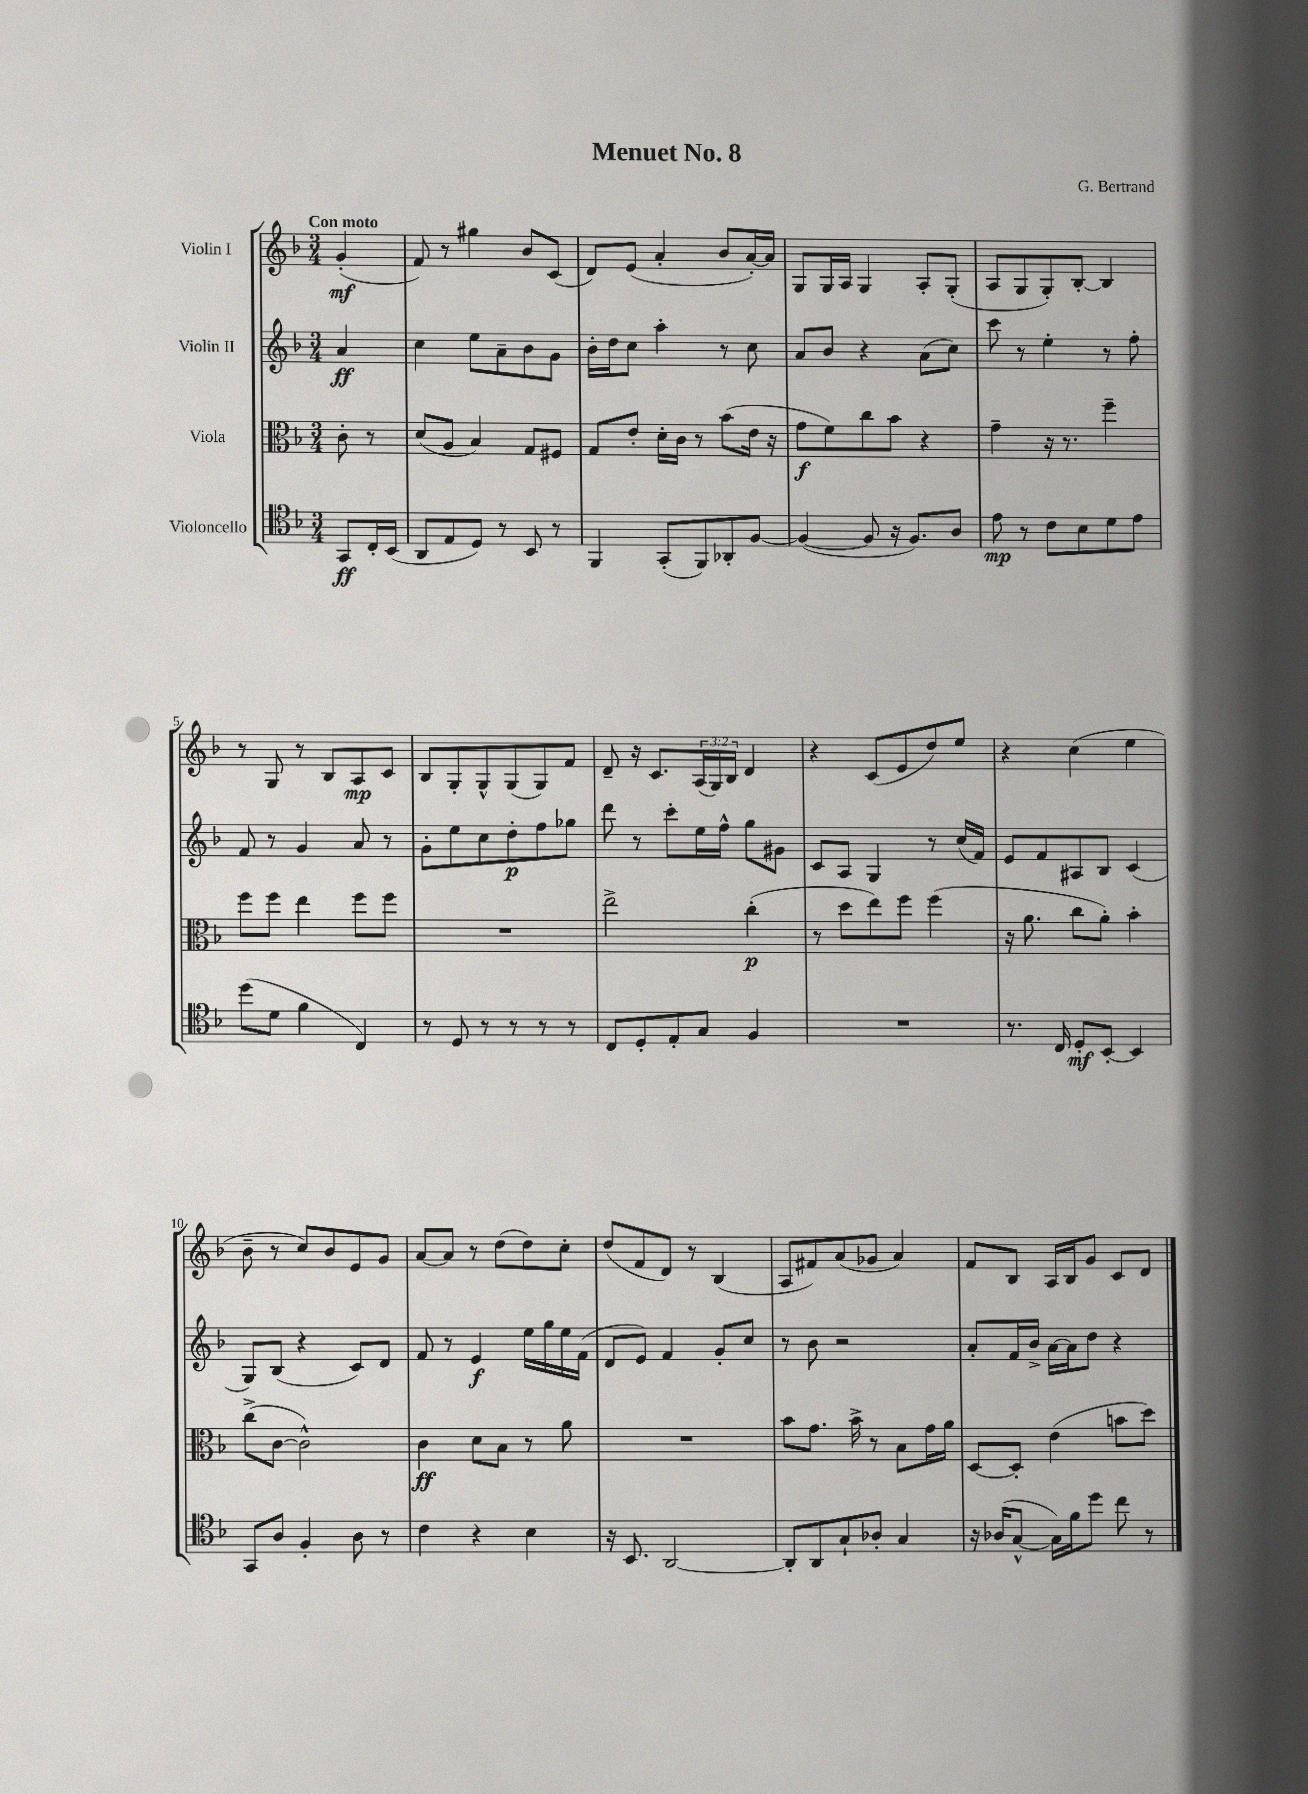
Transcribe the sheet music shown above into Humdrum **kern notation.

**kern	**kern	**kern	**kern
*staff4	*staff3	*staff2	*staff1
*clefC4	*clefC3	*clefG2	*clefG2
*k[b-]	*k[b-]	*k[b-]	*k[b-]
*M3/4	*M3/4	*M3/4	*M3/4
8GG	8c'	4a	(4g'
16C'	8r	.	.
(16BB-	.	.	.
=	=	=	=
8AA	(8d	4cc	8f)
8E	8A	.	8r
8D)	4B-)	8ee	4gg#
8r	.	8a~	.
8BB-	8G	8b-	8b-
8r	8F#	8g	(8c
=	=	=	=
4FF	8G	16b-'	8d)
.	.	16dd	.
.	8e'	8cc	(8e
(8GG'	16d'	4aa'	4a'
.	16c	.	.
8FF)	8r	.	.
8AA-'	(8b-	8r	8b-
[8F	16e	8cc	[16a')
.	16r	.	16a]
=	=	=	=
(4F_	8g	8a	8G
.	8f)	8b-	16G
.	.	.	16A
8F]	8cc	4r	4G
16r	8b-	.	.
8.F)	.	.	.
.	4r	(8a	8A'
8A	.	8cc)	(8G'
=	=	=	=
8e	4g~	8ccc	8A
8r	.	8r	8G
8c	16r	4ee'	8G')
.	8.r	.	.
8B-	.	.	[8B-'
8d	4ff~	8r	4B-]
8e	.	8ff'	.
=	=	=	=
(8dd	8ff	8f	8r
8d	8ff	8r	8G
4f	4ee	4g	8r
.	.	.	8B-
4C)	8ff	8a	8A
.	8ff	8r	8c
=	=	=	=
8r	2.r	8g'	8B-
8D	.	8ee	8G'
8r	.	8cc	8G^^
8r	.	8dd'	(8G
8r	.	8ff	8G)
8r	.	8gg-	8f
=	=	=	=
8C	2ee^	8ddd	8d~
8D'	.	8r	16r
.	.	.	8.c
8E'	.	8ccc'	.
8G	.	16ee	(24A
.	.	.	24G)
.	.	16ff^^	.
.	.	.	24B-
4F	(4cc'	8gg	4d
.	.	8g#	.
=	=	=	=
2.r	8r	8c	4r
.	8dd	8A	.
.	8ee)	4G	(8c
.	8ff	.	8e
.	(4ff	8r	8dd)
.	.	(16cc	8ee
.	.	16f)	.
=	=	=	=
8.r	16r	8e	4r
.	8.a	.	.
.	.	8f	.
16C	.	.	.
8D'	8cc	8A#	(4cc
[8BB-'	8a')	8B-	.
4BB-]	4b-'	(4c	4ee
=	=	=	=
8GG	(8cc^	8G)	8b-~
8A	[8c	(8B-	8r
4F'	2c^^])	4r	8cc)
.	.	.	8b-
8A	.	8c)	8e
8r	.	8d	8g
=	=	=	=
4c	4c	8f	[8a
.	.	8r	8a]
4r	8d	4e	8r
.	8B-	.	(8dd
4B-	8r	16ee	8dd)
.	.	16gg	.
.	8a	16ee	8cc'
.	.	(16f	.
=	=	=	=
16r	2.r	8d	(8dd
8.BB-	.	.	.
.	.	8e)	8f
[2AA	.	4f	8d)
.	.	.	8r
.	.	8g'	(4B-
.	.	8cc	.
=	=	=	=
8AA']	8b-	8r	8A
8AA	8.g	8b-	8f#)
8G`	.	2r	(8a
.	16b-^	.	.
8A-'	8r	.	8g-
4G	8B-	.	4a)
.	16g	.	.
.	16a	.	.
=	=	=	=
16r	[8D	8a'	8f
(16A-	.	.	.
[8G^^	8D']	16f	8B-
.	.	16b-^	.
16G])	(4e	[16a	16A
16f	.	16a]	16B-
8dd	.	8dd	8g
8cc	8b	4r	8c
8r	8dd)	.	8d
==	==	==	==
*-	*-	*-	*-
